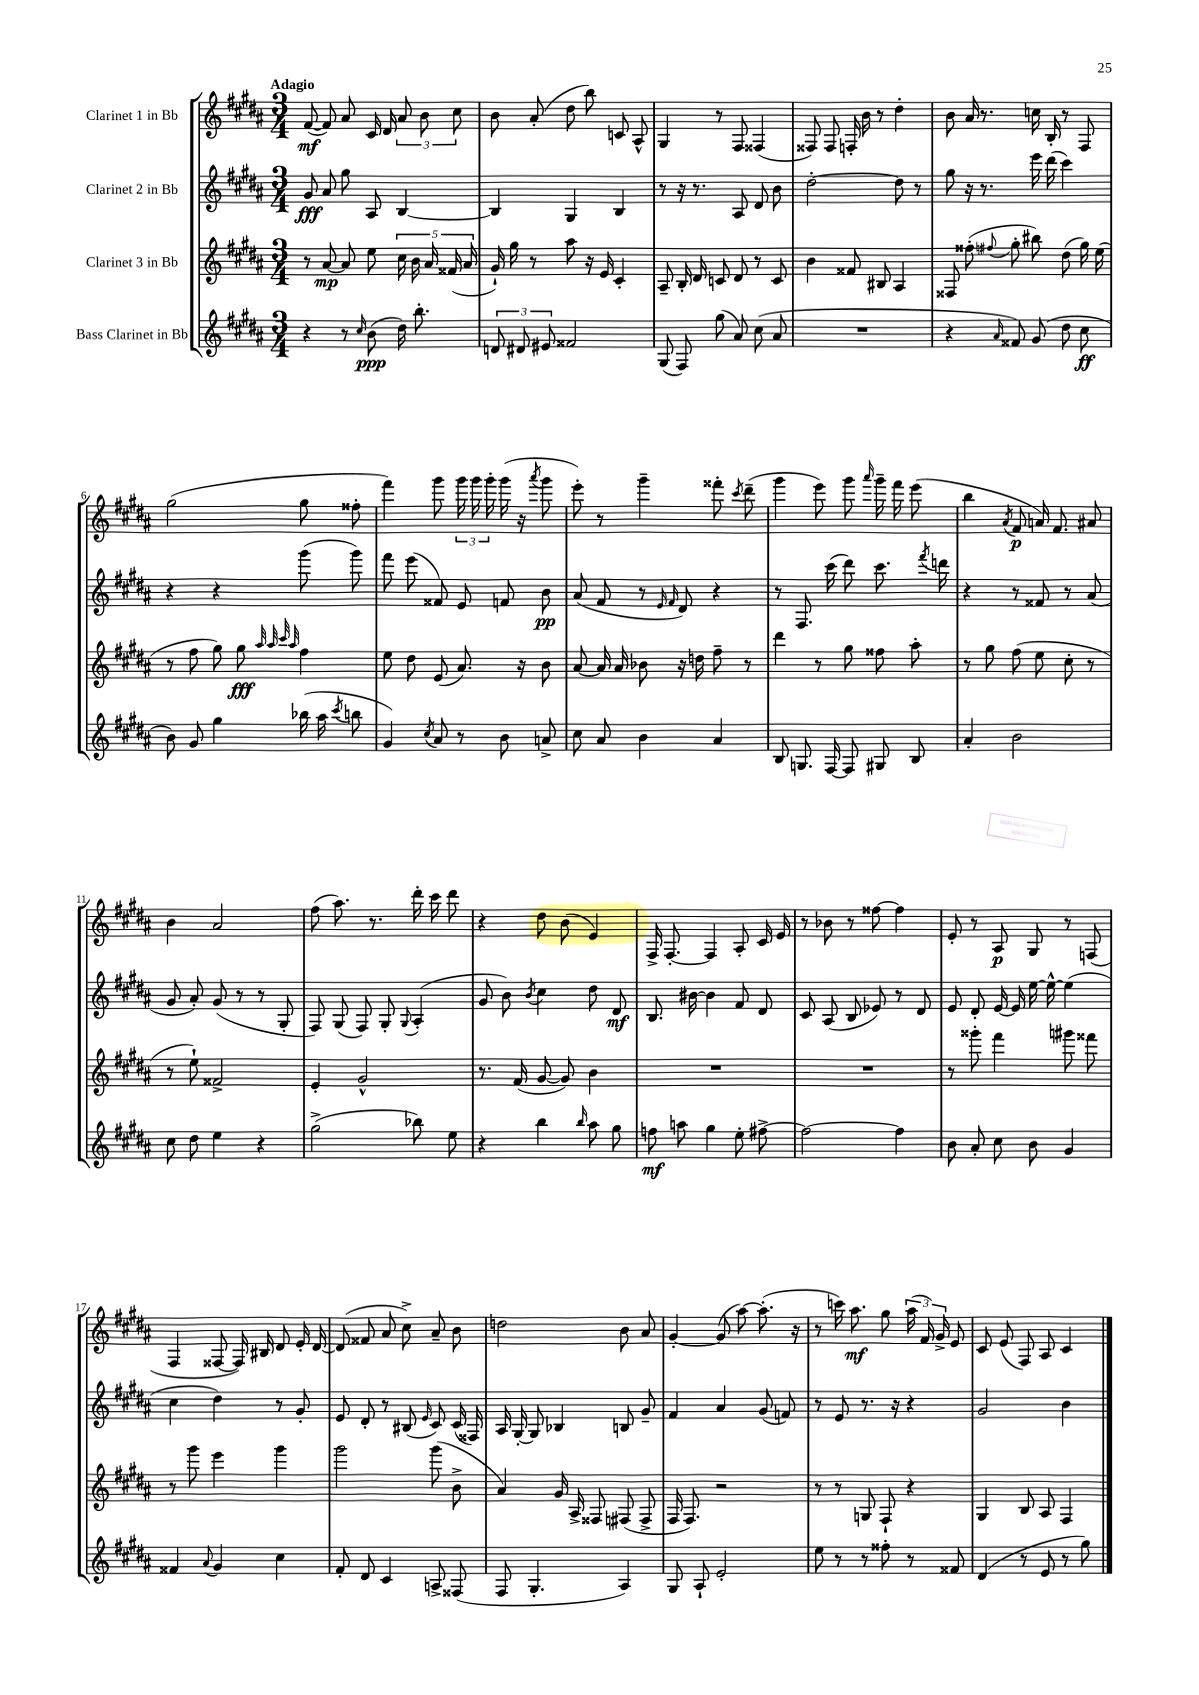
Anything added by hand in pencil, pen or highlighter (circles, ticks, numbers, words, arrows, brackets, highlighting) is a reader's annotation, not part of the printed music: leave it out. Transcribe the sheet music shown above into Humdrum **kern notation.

**kern	**dynam	**kern	**dynam	**kern	**dynam	**kern	**dynam
*part4	*part4	*part3	*part3	*part2	*part2	*part1	*part1
*staff4	*staff4	*staff3	*staff3	*staff2	*staff2	*staff1	*staff1
*I"Bass Clarinet in Bb	*	*I"Clarinet 3 in Bb	*	*I"Clarinet 2 in Bb	*	*I"Clarinet 1 in Bb	*
*clefG2	*	*clefG2	*	*clefG2	*	*clefG2	*
*k[f#c#g#d#a#]	*	*k[f#c#g#d#a#]	*	*k[f#c#g#d#a#]	*	*k[f#c#g#d#a#]	*
*M3/4	*	*M3/4	*	*M3/4	*	*M3/4	*
=1	=1	=1	=1	=1	=1	=1	=1
!	!	!	!	!	!	!LO:TX:a:B:t=Adagio	!
4r	.	8r	.	8g#/	fff	([8f#/	mf
.	.	[8a#/	mp	8a#/	.	8f#/])	.
8r	.	8a#/]	.	8gg#\	.	8a#/	.
16qqcc#/	.	.	.	.	.	.	.
(8b\	ppp	8ee\	.	8A#/	.	16c#/	.
.	.	.	.	.	.	16d#/	.
16dd#\)	.	20cc#\	.	[4B/	.	12a#/	.
.	.	20b\	.	.	.	.	.
8.bb'\	.	.	.	.	.	.	.
.	.	.	.	.	.	12b\	.
.	.	20a#/	.	.	.	.	.
.	.	(20f##X/	.	.	.	.	.
.	.	.	.	.	.	12cc#\	.
.	.	20a#/	.	.	.	.	.
=2	=2	=2	=2	=2	=2	=2	=2
12dn/	.	16g#`/)	.	4B/]	.	8b\	.
.	.	16gg#\	.	.	.	.	.
12d#X/	.	.	.	.	.	.	.
.	.	8r	.	.	.	(8a#'/	.
12e#X/	.	.	.	.	.	.	.
2f##X/	.	8aa#\	.	4G#/	.	8dd#\	.
.	.	16r	.	.	.	8bb\)	.
.	.	16e/	.	.	.	.	.
.	.	4c#'/	.	4B/	.	8cn/	.
.	.	.	.	.	.	8A#^^/	.
=3	=3	=3	=3	=3	=3	=3	=3
(8G#/	.	8A#~/	.	8r	.	4G#/	.
8F#/)	.	16B'/	.	16r	.	.	.
.	.	16d#/	.	8.r	.	.	.
(8gg#\	.	8cn/	.	.	.	8r	.
8a#/)	.	8d#/	.	8A#/	.	8F#/	.
(8cc#\	.	8r	.	8d#/	.	(4F##X/	.
8a#/	.	8c/	.	8b\	.	.	.
=4	=4	=4	=4	=4	=4	=4	=4
2.r	.	4b\	.	[2dd#'\	.	8F##X/)	.
.	.	.	.	.	.	8F##/	.
.	.	8f##X/	.	.	.	16Fn'/	.
.	.	.	.	.	.	16b\	.
.	.	8B#X/	.	.	.	8r	.
.	.	4A#/	.	8dd#\]	.	4dd#'\	.
.	.	.	.	8r	.	.	.
=5	=5	=5	=5	=5	=5	=5	=5
4r	.	8F##X/	.	8gg#\	.	8b\	.
.	.	(8ff##X'\	.	16r	.	16a#/	.
.	.	.	.	8.r	.	8.r	.
16qqa#/	.	8qqff#X/	.	.	.	.	.
8f##X/)	.	8gg#'\	.	.	.	.	.
(8g#/	.	8bb#X\)	.	16eee\	.	16ccn\	.
.	.	.	.	(16ddd#\	.	16B'/	.
8dd#\	.	(8dd#\	.	4ccc#\)	.	8r	.
8cc#\	ff	16gg#\)	.	.	.	8F#/	.
.	.	(16ee\	.	.	.	.	.
!!LO:LB:g=z
=6	=6	=6	=6	=6	=6	=6	=6
8b\)	.	8r	.	4r	.	(2gg#\	.
8g#/	.	8ff#\	.	.	.	.	.
4gg#\	.	8gg#\)	.	4r	.	.	.
.	.	8gg#\	fff	.	.	.	.
.	.	32qqaa#/	.	.	.	.	.
.	.	32qqaa#/	.	.	.	.	.
.	.	32qqccc#/	.	.	.	.	.
.	.	32qqaa#/	.	.	.	.	.
(16bb-X\	.	4ff#\	.	(8ggg#\	.	8gg#\	.
16aa#\	.	.	.	.	.	.	.
8qccc#/	.	.	.	.	.	.	.
8bbn\	.	.	.	8ggg#\)	.	8ff##X'\	.
=7	=7	=7	=7	=7	=7	=7	=7
4g#/)	.	8ee\	.	8fff#\	.	4fff#\)	.
.	.	8dd#\	.	(8eee\	.	.	.
8qcc#/	.	.	.	.	.	.	.
8a#/	.	(8e/	.	8f##X/)	.	8ggg#\	.
8r	.	8.a#/)	.	8e/	.	24ggg#\	.
.	.	.	.	.	.	24ggg#\	.
.	.	.	.	.	.	24ggg#'\	.
8b\	.	.	.	8fn/	.	(16ggg#\	.
.	.	16r	.	.	.	16r	.
.	.	.	.	.	.	8qaaa#/	.
8an^/	.	8b\	.	8b\	pp	8ggg#\	.
=8	=8	=8	=8	=8	=8	=8	=8
8cc#\	.	[8a#/	.	(8a#/	.	8eee'\)	.
8a#/	.	16a#/]	.	8f#/	.	8r	.
.	.	16a#/	.	.	.	.	.
4b\	.	8b-X\	.	8r	.	4ggg#~\	.
.	.	.	.	16qqe/	.	.	.
.	.	.	.	16qqf#/	.	.	.
.	.	16r	.	8d#/)	.	.	.
.	.	16ddn\	.	.	.	.	.
4a#/	.	8ff#~\	.	4r	.	8fff##X'\	.
.	.	.	.	.	.	8qccc#/	.
.	.	8r	.	.	.	(8ddd#~\	.
=9	=9	=9	=9	=9	=9	=9	=9
8B/	.	4ddd#\	.	8r	.	4ggg#\	.
8.Gn/	.	.	.	8.F#/	.	.	.
.	.	8r	.	.	.	8eee\)	.
[16F#/	.	.	.	(16ccc#\	.	.	.
8F#/]	.	8gg#\	.	8ddd#\)	.	8ggg#\	.
.	.	.	.	.	.	16qqaaa#/	.
8G#X/	.	8ff##X\	.	8.ccc#\	.	16ggg#~\	.
.	.	.	.	.	.	16fff#\	.
8B/	.	8aa#'\	.	.	.	(8eee\	.
.	.	.	.	8qfff#/	.	.	.
.	.	.	.	16dddn\	.	.	.
=10	=10	=10	=10	=10	=10	=10	=10
4a#'/	.	8r	.	4r	.	4bb\	.
.	.	8gg#\	.	.	.	.	.
.	.	.	.	.	.	8qa#/	.
2b\	.	(8ff#\	.	8r	.	8f#/	p
.	.	8ee\	.	8f##X/	.	16an/)	.
.	.	.	.	.	.	8.f#/	.
.	.	8cc#'\	.	8r	.	.	.
.	.	8r	.	(8a#/	.	8a#X/	.
!!LO:LB:g=z
=11	=11	=11	=11	=11	=11	=11	=11
8cc#\	.	8r	.	8g#/	.	4b\	.
8dd#\	.	8ee`\)	.	8a#'/)	.	.	.
4ee\	.	2f##X^/	.	(8g#/	.	2a#/	.
.	.	.	.	8r	.	.	.
4r	.	.	.	8r	.	.	.
.	.	.	.	8G#'/	.	.	.
=12	=12	=12	=12	=12	=12	=12	=12
(2gg#^\	.	4e'/	.	8F#/)	.	(8ff#\	.
.	.	.	.	(8G#/	.	8.aa#\)	.
.	.	2g#^^/	.	8F#/)	.	.	.
.	.	.	.	.	.	8.r	.
.	.	.	.	8G#'/	.	.	.
.	.	.	.	8qqG#/	.	.	.
8bb-X\)	.	.	.	(4A#'/	.	16ddd#'\	.
.	.	.	.	.	.	16ccc#\	.
8ee\	.	.	.	.	.	8ddd#\	.
=13	=13	=13	=13	=13	=13	=13	=13
4r	.	8.r	.	8g#/	.	4r	.
.	.	.	.	8b\)	.	.	.
.	.	(16f#/	.	.	.	.	.
.	.	.	.	8qb/	.	.	.
4bb\	.	[8g#/	.	4cc#\	.	8dd#\	.
.	.	8g#/])	.	.	.	(8b\	.
16qqbb/	.	.	.	.	.	.	.
8aa#\	.	4b\	.	8dd#\	.	4e/)	.
8gg#\	.	.	.	8d#/	mf	.	.
=14	=14	=14	=14	=14	=14	=14	=14
8ffn\	mf	2.r	.	8.B/	.	16F#^/	.
.	.	.	.	.	.	[8.F#'/	.
8aan\	.	.	.	.	.	.	.
.	.	.	.	[16b#X\	.	.	.
4gg#\	.	.	.	4b#\]	.	4F#/]	.
8ee'\	.	.	.	8f#/	.	8A#'/	.
[8ff#X^\	.	.	.	8d#/	.	16c#/	.
.	.	.	.	.	.	16e/	.
=15	=15	=15	=15	=15	=15	=15	=15
2ff#\_	.	2.r	.	8c#/	.	8r	.
.	.	.	.	(8A#/	.	8b-X\	.
.	.	.	.	8B/	.	8r	.
.	.	.	.	8e-X/)	.	[8ff##X\	.
4ff#\]	.	.	.	8r	.	4ff##\]	.
.	.	.	.	8d#/	.	.	.
=16	=16	=16	=16	=16	=16	=16	=16
8b\	.	8r	.	8e/	.	8e'/	.
8a#'/	.	8ggg##X'\	.	8d#'/	.	8r	.
8cc#\	.	4fff#\	.	[16e/	.	8A#/	p
.	.	.	.	16e/]	.	.	.
8b\	.	.	.	[16ee\	.	8G#/	.
.	.	.	.	16ee^^\_	.	.	.
4g#/	.	8ggg#X\	.	(4ee\]	.	8r	.
.	.	8fff##X\	.	.	.	(8Fn/	.
!!LO:LB:g=z
=17	=17	=17	=17	=17	=17	=17	=17
4f##X/	.	8r	.	4cc#\	.	4F#/	.
.	.	8ggg#\	.	.	.	.	.
8qqa#/	.	.	.	.	.	.	.
4g#/	.	4eee\	.	4dd#\)	.	[8F##X/	.
.	.	.	.	.	.	16F##/])	.
.	.	.	.	.	.	16B#X/	.
4cc#\	.	4ggg#\	.	8r	.	8d#/	.
.	.	.	.	8g#'/	.	16e'/	.
.	.	.	.	.	.	[16d#/	.
=18	=18	=18	=18	=18	=18	=18	=18
8f#'/	.	2ggg#\	.	8e/	.	(8d#/]	.
8d#/	.	.	.	8d#'/	.	8f##X/	.
4c#/	.	.	.	8r	.	8a#/	.
.	.	.	.	(8B#X/	.	8cc#^\)	.
.	.	.	.	16qqe/	.	.	.
8An^/	.	(8ggg#\	.	8c#/)	.	8a#~/	.
(8F##X/	.	8b^\	.	(16c#/	.	8b\	.
.	.	.	.	16F##X/)	.	.	.
=19	=19	=19	=19	=19	=19	=19	=19
8F#/	.	4a#/)	.	16A#/	.	2ddn\	.
.	.	.	.	[16G#'/	.	.	.
4.G#'/	.	.	.	8G#/]	.	.	.
.	.	16g#/	.	4B-X/	.	.	.
.	.	16A#^/	.	.	.	.	.
.	.	8F##X/	.	.	.	.	.
4A#/)	.	(8F#X/	.	8Bn/	.	8b\	.
.	.	8F#^/	.	8g#~/	.	8a#/	.
=20	=20	=20	=20	=20	=20	=20	=20
8G#/	.	16F#/	.	4f#/	.	[4g#'/	.
.	.	8.F#/)	.	.	.	.	.
8A#`/	.	.	.	.	.	.	.
2e'/	.	2r	.	4a#/	.	(8g#/]	.
.	.	.	.	.	.	[8aa#\)	.
.	.	.	.	(8g#/	.	(8.aa#'\]	.
.	.	.	.	8fn/)	.	.	.
.	.	.	.	.	.	16r	.
=21	=21	=21	=21	=21	=21	=21	=21
8ee\	.	8r	.	8r	.	8r	.
8r	.	8r	.	8e/	.	16cccn\)	.
.	.	.	.	.	.	8.aa#\	mf
8r	.	8Gn/	.	8.r	.	.	.
8ff##X'\	.	8F#`/	.	.	.	8gg#\	.
.	.	.	.	16r	.	.	.
8r	.	4r	.	4r	.	(24aa#\	.
.	.	.	.	.	.	24f#/)	.
.	.	.	.	.	.	24g#^/	.
8f##X/	.	.	.	.	.	8e/	.
=22	=22	=22	=22	=22	=22	=22	=22
(4d#/	.	4G#/	.	2g#/	.	8c#/	.
.	.	.	.	.	.	(8e/	.
8r	.	8B/	.	.	.	8F#/)	.
8e/	.	8A#/	.	.	.	8A#/	.
8r	.	4F#/	.	4b\	.	4c#/	.
8gg#\)	.	.	.	.	.	.	.
==	==	==	==	==	==	==	==
*-	*-	*-	*-	*-	*-	*-	*-
